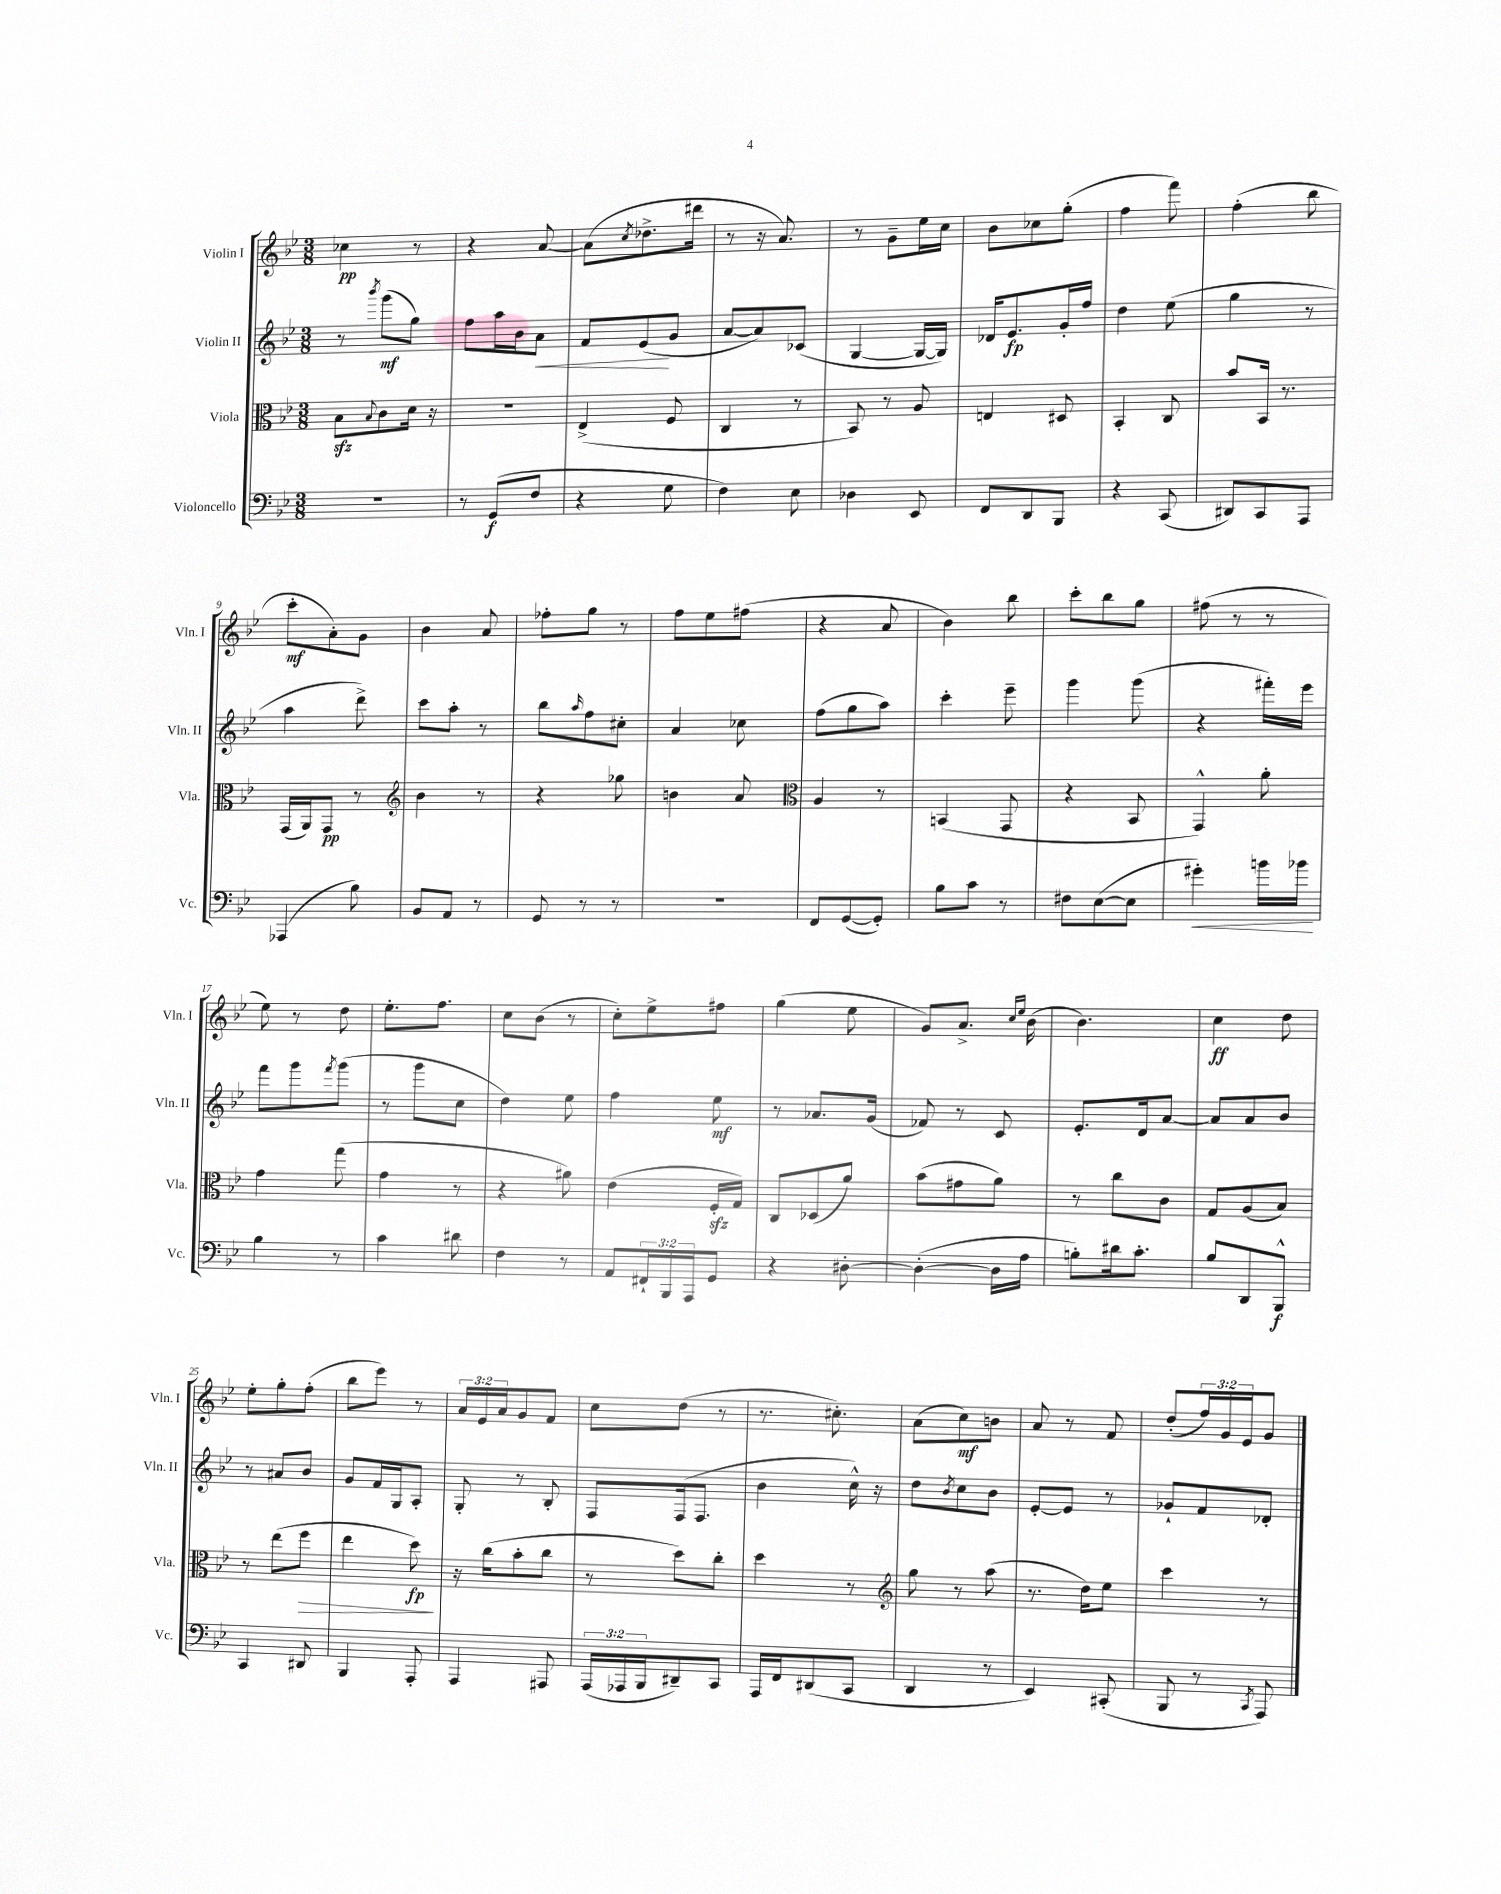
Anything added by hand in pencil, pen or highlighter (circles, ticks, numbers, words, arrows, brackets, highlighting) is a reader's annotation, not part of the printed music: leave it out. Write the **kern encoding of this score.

**kern	**kern	**kern	**kern
*staff4	*staff3	*staff2	*staff1
*clefF4	*clefC3	*clefG2	*clefG2
*k[b-e-]	*k[b-e-]	*k[b-e-]	*k[b-e-]
*M3/8	*M3/8	*M3/8	*M3/8
4.r	8B-	8r	4cc-
.	8qqB-	8qbbb-	.
.	8c	(8ggg	.
.	16d	8gg)	8r
.	16r	.	.
=	=	=	=
8r	4.r	8ff	4r
(8GG	.	16aa	.
.	.	16b-	.
8F	.	8a	[8a
=	=	=	=
4r	(4E-^	8f	(8a]
.	.	.	8qcc
.	.	(8e-	8.dd-^
8G	8F	8g	.
.	.	.	16ddd#
=	=	=	=
4F)	4C	[8a	8r
.	.	8a])	16r
.	.	.	8.a)
8E-	8r	(8c-	.
=	=	=	=
4D-	8BB-)	[4G	8r
.	8r	.	8g~
8EE-	8A	16G_	16ee-
.	.	16G])	16cc
=	=	=	=
8FF	4E	16d-	8b-
.	.	8.e-	.
8DD	.	.	8cc-
8BBB-	8D#	16g'	(8gg'
.	.	16ff	.
=	=	=	=
4r	4BB-'	4dd	4ff
(8CC	8C	(8ee-	8fff)
=	=	=	=
8DD#)	8b-	4gg	(4ff'
8CC	16BB-	.	.
.	8.r	.	.
8AAA	.	8r	8bb-
=	=	=	=
(4AAA-	(16GG	4aa	8ccc'
.	16AA)	.	.
.	8GG	.	8a')
8B-)	8r	8ddd^)	8g
=	=	=	=
*	*clefG2	*	*
8BB-	4b-	8ccc	4b-
8AA	.	8aa'	.
8r	8r	8r	8a
=	=	=	=
8GG	4r	8bb-	8ff-'
.	.	16qqaa	.
8r	.	8ff	8gg
8r	8gg-	8cc#'	8r
=	=	=	=
4.r	4b	4a	8ff
.	.	.	8ee-
.	8a	8cc-	(8ff#
=	=	=	=
*	*clefC3	*	*
8FF	4A	(8ff	4r
([8GG	.	8gg	.
8GG'])	8r	8aa)	8a
=	=	=	=
8B-	(4BB	4ccc'	4b-)
8c	.	.	.
8r	8GG	8eee-~	8bb-
=	=	=	=
8F#	4r	4ggg	8ccc'
([8E-	.	.	8bb-
8E-]	8BB-	(8ggg	8gg
=	=	=	=
4g#')	4GG^^)	4r	(8ff#
.	.	.	8r
16b	8a'	16fff#')	8r
16b-	.	16eee-	.
=	=	=	=
4B-	4g	8fff	8ee-)
.	.	8ggg	8r
.	.	8qfff	.
8r	(8gg	(8ggg	8dd
=	=	=	=
4c	4g	8r	8.ee-'
.	.	8ggg	.
.	.	.	8.ff
8d#	8r	8cc	.
=	=	=	=
4F	4r	4dd)	8cc
.	.	.	(8b-
8r	8a#)	8ee-	8r
=	=	=	=
8AA	(4e-	4ff	8cc')
24FF#`	.	.	8ee-^
24BBB-	.	.	.
24AAA	.	.	.
8GG	16F'	8ee-	8ff#
.	16G)	.	.
=	=	=	=
4r	8C	8r	(4gg
.	(8D-	8.a-	.
[8D#'	8a)	.	8ee-
.	.	(16g	.
=	=	=	=
(4D#'_	(8b-	8f-)	8g)
.	8g#	8r	8.a^
16D#]	8a)	8c	.
.	.	.	16qqcc
.	.	.	16qqee-
16A	.	.	(16b-
=	=	=	=
8B')	8r	8.e-'	4.b-)
16d#	8cc	.	.
8.c'	.	16d	.
.	8c	[8a	.
=	=	=	=
8B-	8G	8a]	4cc
8DD	(8A	8a	.
8BBB-^^	8B-)	8b-	8dd
=	=	=	=
4CC	8r	8r	8ee-'
.	(8ee-	8a#	8gg'
8DD#	8ff	8b-	(8ff'
=	=	=	=
4BBB-	4ee-	8g	8bb-
.	.	16f	8eee-)
.	.	16G	.
8AAA'	8dd)	8A'	8r
=	=	=	=
4AAA	16r	8G'	24a
.	.	.	24e-
.	(16cc	.	.
.	.	.	24a
.	8b-'	8r	8g
8AAA#	8cc	8B-'	8f
=	=	=	=
(24AAA	8r	8F	8cc
24AAA-	.	.	.
24BBB-	.	.	.
8DD#~)	8dd)	(16F	(8dd
.	.	8.F	.
8CC	8cc'	.	8r
=	=	=	=
16AAA	4dd	4b-	8.r
16FF	.	.	.
(8DD#	.	.	.
.	.	.	8.cc#')
8CC	8r	16cc^^)	.
.	.	16r	.
=	=	=	=
*	*clefG2	*	*
4DD	8gg	8dd	(8a
.	.	8qb-	.
.	8r	8cc	8cc)
8r	(8aa	8b-	8b
=	=	=	=
4EE-)	8.r	[8e-'	8a
.	.	8e-]	8r
.	16dd)	.	.
(8CC#'	8ee-	8r	8f
=	=	=	=
8BBB-	4ccc	8g-`	(8dd'
8r	.	8f	24ff)
.	.	.	24g
.	.	.	24e-
8qCC	.	.	.
8AAA)	8r	8d-'	8g
==	==	==	==
*-	*-	*-	*-
